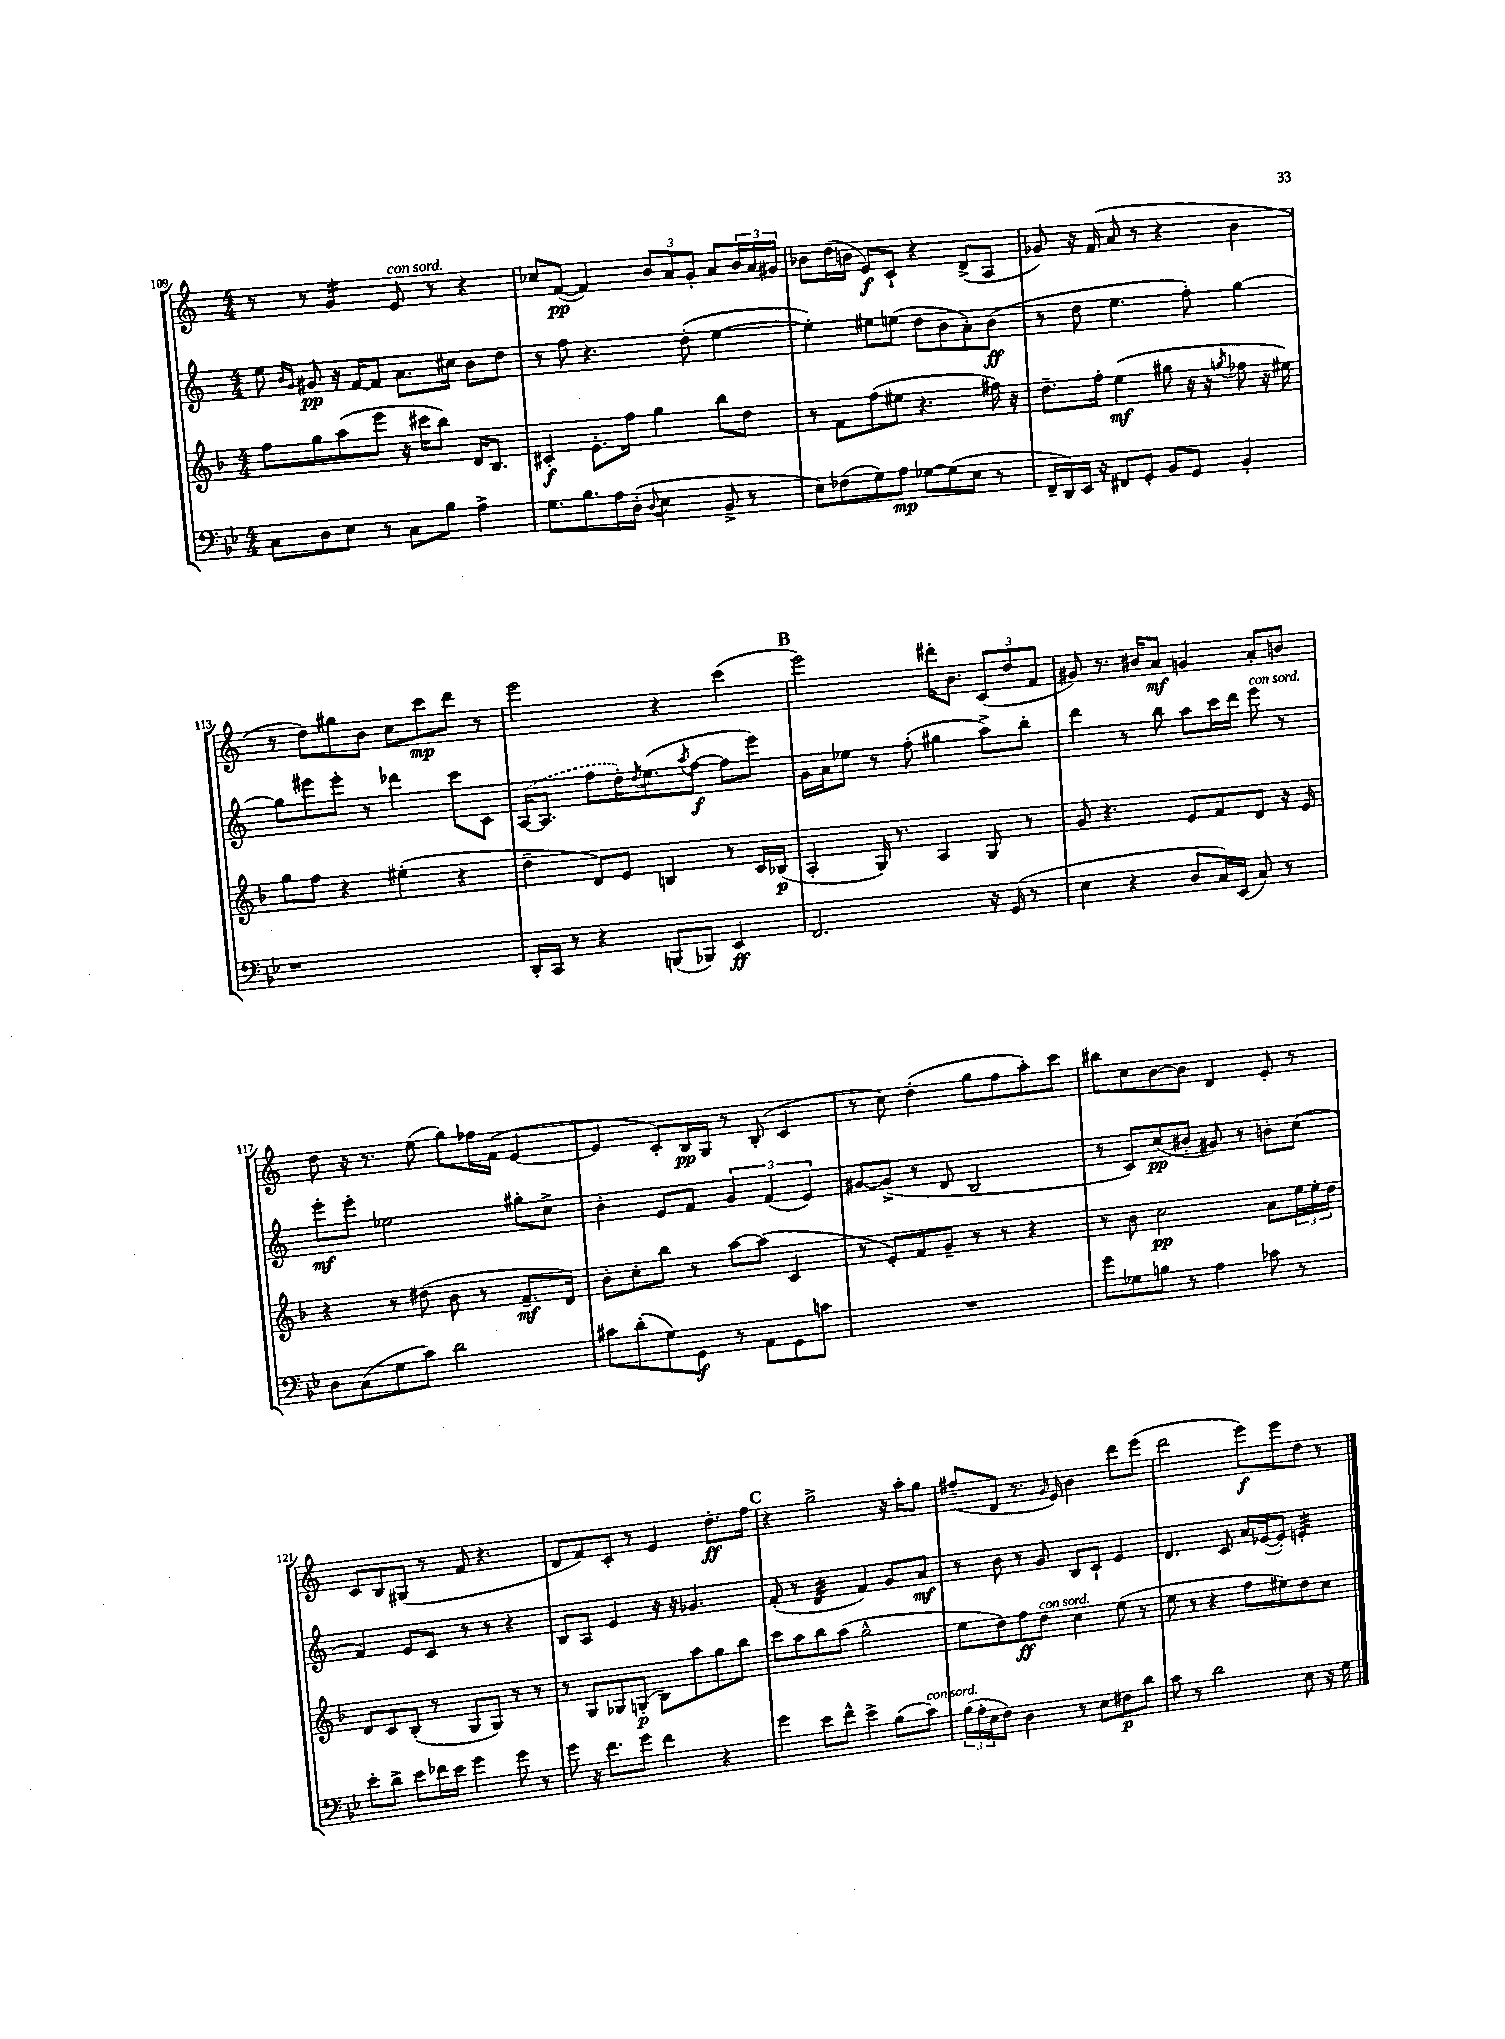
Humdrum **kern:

**kern	**kern	**kern	**kern
*staff4	*staff3	*staff2	*staff1
*clefF4	*clefG2	*clefG2	*clefG2
*k[b-e-]	*k[b-]	*k[]	*k[]
*M4/4	*M4/4	*M4/4	*M4/4
8C	8ff	8ee	8r
.	.	16qqb	.
.	.	16qqg	.
8D	8gg	8g#	8r
8E-	(8aa	16r	4g
.	.	[16f	.
8r	8eee	8f]	.
8C	16r	8.a	8e
.	16ccc#	.	.
8B-	8bb-)	.	8r
.	.	16cc#	.
4A^	16d	8b	4r
.	8.B-	.	.
.	.	8dd	.
=	=	=	=
8.G	4c#'	8r	8cc-
.	.	8ff	([8f
8.B-	.	.	.
.	8.e'	4.r	4f])
16A	.	.	.
(16D'	16ff	.	.
8qqD	.	.	.
4E-	4gg	.	12b
.	.	.	12a
.	.	(8dd'	.
.	.	.	12g'
8BB-^	8bb-	[4ee	8a
8r	8dd	.	24b
.	.	.	24a
.	.	.	24g#
=	=	=	=
8E-)	8r	4ee'])	8b-
(8F-	8f	.	(16dd
.	.	.	16b
8G)	(8ff	8ee#	8e)
8A	8ee#	(8ee	8c`
[8G-	4.r	8dd	4r
(8G-]	.	8b	.
8E-	.	8a')	(8d^
8r	16ff#)	(8b	8A
.	16r	.	.
=	=	=	=
16FF~	8.dd~	8r	8g-)
16DD)	.	.	.
16EE-	.	8dd	16r
16r	16ff'	.	(16f
8FF#	(4ee	4.ee	8a
8GG'	.	.	8r
8BB-	8gg#	.	4r
8GG	16r	8ff')	.
.	16r	.	.
.	8qgg	.	.
4BB-'	8ff-	[4gg	4b
.	16r	.	.
.	16ee#)	.	.
=	=	=	=
1r	8gg	8gg]	8r
.	8ff	8eee#	8dd)
.	4r	8eee#'	8gg#
.	.	8r	8b
.	(4ee#'	4ddd-	8cc
.	.	.	8ccc
.	4r	8ccc	8ddd
.	.	8c	8r
=	=	=	=
16DD'	4dd~	([16A	2eee
16CC	.	8.A]	.
8r	.	.	.
4r	8d)	8ff	.
.	8e	16dd')	.
.	.	8qdd	.
.	.	(8.ee	.
(8BBB	4B	.	4r
.	.	8qaa	.
8BBB-)	.	[8ff	.
4EE-	8r	8ff]	(4ccc
.	16c	8eee)	.
.	(16B-	.	.
=	=	=	=
2.FF	4A'	16g	2eee)
.	.	16a	.
.	.	8ee-	.
.	16G)	8r	.
.	8.r	.	.
.	.	(8ff'	.
.	4A	4gg#	16ddd#'
.	.	.	8.b
16r	8G	8aa^)	(12c
(16GG	.	.	.
.	.	.	12dd
8r	8r	8bb'	.
.	.	.	12f
=	=	=	=
4E-	8g	4ddd	8g#)
.	4.r	.	8.r
4r	.	8r	.
.	.	.	16b#
.	.	8bb	8a
8D	8e	8aa	4g
16C)	8f	16ccc	.
(16EE-	.	16ddd	.
8C)	8d	8eee	8a'
8r	16r	8r	8b
.	16e	.	.
=	=	=	=
8D	4r	8eee'	8dd
(8C	.	8eee'	16r
.	.	.	8.r
8G	8r	2ee-	.
8c)	(8dd#	.	(8ee
2d	8b-	.	8gg)
.	8r	.	16ff-
.	.	.	(16f
.	8.f~	8gg#'	[4e
.	.	8cc^	.
.	16d)	.	.
=	=	=	=
8c#	8b-'	4b'	4e]
(8d'	8cc'	.	.
8G)	8bb-	8e	8c')
8GG	8r	8f	16B
.	.	.	16G
8r	[8aa	6g	8r
8AA	(8aa]	.	(8B'
.	.	(6f	.
8GG	4c	.	4c
.	.	6e)	.
8c	.	.	.
=	=	=	=
1r	8r	[8g#	8r
.	8e')	(8g#^]	8cc)
.	8f	8r	(4dd'
.	8g~	8d	.
.	8r	2B	8gg
.	8r	.	8ff
.	4r	.	8aa')
.	.	.	8ccc
=	=	=	=
8g	8r	8r	8bb#
8G-	8b-	8c)	8cc
8B	2cc	(8cc	[8b
8r	.	8b#'	8b]
4A	.	8g#)	4d
.	.	8r	.
8c-	8a	8b'	8e'
8r	24ee	(8cc	8r
.	24ee'	.	.
.	24dd	.	.
=	=	=	=
8e-'	8d	4f)	8c
8d^	8c	.	8B
8e-	(8B-'	8e	(8G#
16f-	8r	8c	8r
16e-	.	.	.
4g	8G	8r	8f
.	8G)	8r	4.r
8g	8r	4r	.
8r	8r	.	.
=	=	=	=
8g	8r	8B	8d
16r	8G	8A	8f)
8.f	.	.	.
.	8G-	4e	8c'
8g	(8G'	.	8r
4f	8B-)	16r	4e
.	.	16r	.
.	8aa	4.g-	.
4r	8gg	.	8.dd'
.	8bb-	.	.
.	.	.	16ff
=	=	=	=
4g	8ccc	(8f'	4r
.	8aa	8r	.
8e-	8bb-	4d	2gg^
8f^^	(8aa	.	.
4e-^	2gg^^	4f)	.
(8B-	.	8g	16r
.	.	.	16aa'
8c)	.	8a	8gg
=	=	=	=
(24B-	8ee	8r	(8ff#~
24A'	.	.	.
24E-	.	.	.
8F)	8dd)	8b	8d
4D	8ff	8r	8.r
.	8dd	8g	.
.	.	.	16qqg
.	.	.	16e)
8r	4cc	8B	4b
8E-	.	8c`	.
8F#	(8ee	4e	8ddd
8d	8r	.	(8eee
=	=	=	=
8c	8ee	4.d	2ddd
8r	8r	.	.
2d	4r	.	.
.	.	8c	.
.	8ff	16a	8eee)
.	.	([16e-	.
.	8ee#)	8e-'])	8eee
8E-	8dd	4e'	8dd
16r	8cc	.	8r
16G	.	.	.
==	==	==	==
*-	*-	*-	*-
